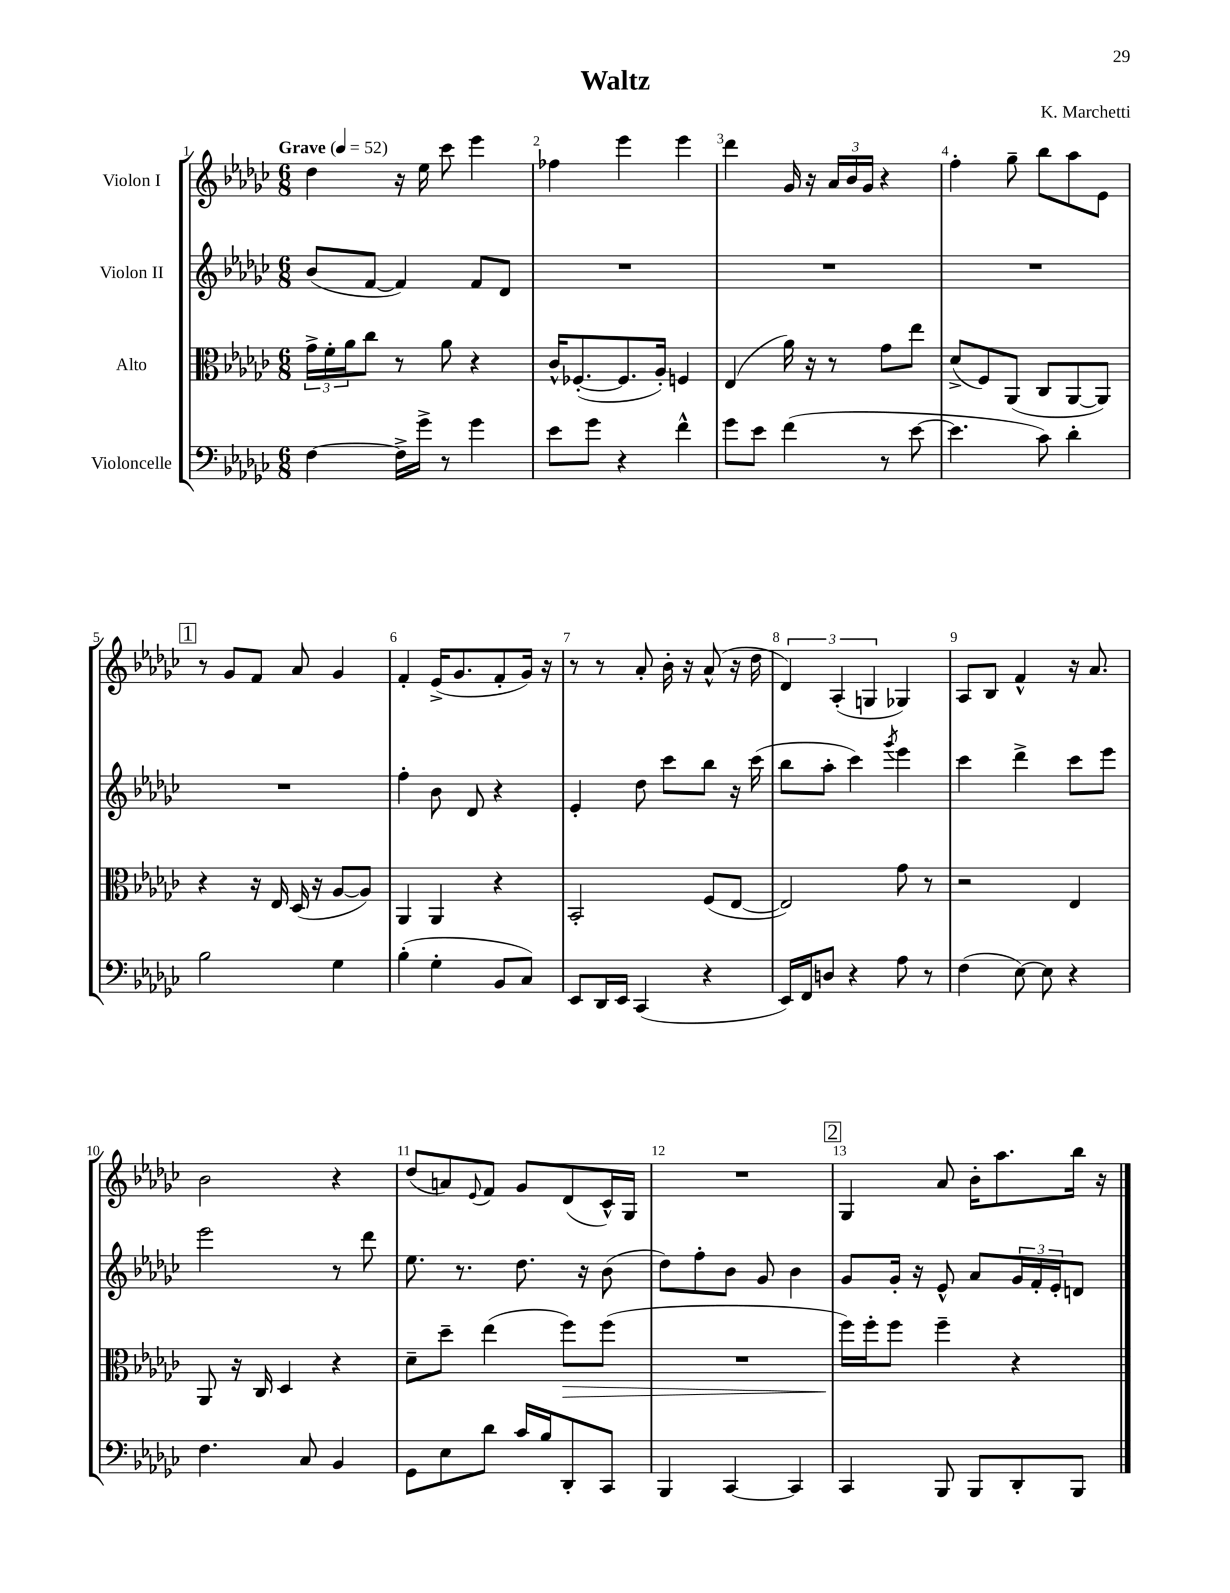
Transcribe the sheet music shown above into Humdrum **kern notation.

**kern	**kern	**dynam	**kern	**kern
*part4	*part3	*part3	*part2	*part1
*staff4	*staff3	*staff3	*staff2	*staff1
*I"Violoncelle	*I"Alto	*	*I"Violon II	*I"Violon I
*clefF4	*clefC3	*	*clefG2	*clefG2
*k[b-e-a-d-g-c-]	*k[b-e-a-d-g-c-]	*	*k[b-e-a-d-g-c-]	*k[b-e-a-d-g-c-]
*M6/8	*M6/8	*	*M6/8	*M6/8
*MM52	*MM52	*	*MM52	*MM52
=1	=1	=1	=1	=1
!	!	!	!	!LO:TX:a:B:t=Grave
[4F\	24g-^\LL	.	(8b-/L	4dd-\
.	24f'\	.	.	.
.	24a-\J	.	.	.
.	8cc-\J	.	[8f/J	.
16F^\LL]	8r	.	4f/])	16r
16g-^\JJ	.	.	.	16ee-\
8r	8a-\	.	.	8ccc-\
4g-\	4r	.	8f/L	4eee-\
.	.	.	8d-/J	.
=2	=2	=2	=2	=2
8e-\L	16c-^^/KL	.	2.r	4ff-X\
.	([8.F-X'/	.	.	.
8g-\J	.	.	.	.
4r	8.F-/]	.	.	4eee-\
.	16A-'/Jk)	.	.	.
4f^^\	4Fn/	.	.	4eee-\
=3	=3	=3	=3	=3
8g-\L	(4E-/	.	2.r	4ddd-\
8e-\J	.	.	.	.
(4f\	16a-\)	.	.	16g-/
.	16r	.	.	16r
.	8r	.	.	24a-/LL
.	.	.	.	24b-/
.	.	.	.	24g-/JJ
8r	8g-\L	.	.	4r
[8e-\	8ee-\J	.	.	.
=4	=4	=4	=4	=4
4.e-\]	(8d-^/L	.	2.r	4ff'\
.	8F/)	.	.	.
.	(8AA-/J	.	.	8gg-~\
8c-\)	8C-/L	.	.	8bb-\L
4d-'\	[8AA-/	.	.	8aa-\
.	8AA-/J])	.	.	8e-\J
!!LO:LB:g=z
!!LO:REH:place=s1:t=1
=5	=5	=5	=5	=5
2B-\	4r	.	2.r	8r
.	.	.	.	8g-/L
.	16r	.	.	8f/J
.	16E-/	.	.	.
.	(16D-/	.	.	8a-/
.	16r	.	.	.
4G-\	[8A-/L	.	.	4g-/
.	8A-/J])	.	.	.
=6	=6	=6	=6	=6
(4B-'\	4AA-/	.	4ff'\	4f'/
4G-'\	4AA-/	.	8b-\	(16e-^/KL
.	.	.	.	8.g-/
.	.	.	8d-/	.
8BB-/L	4r	.	4r	8f'/
8C-/J)	.	.	.	16g-/Jk)
.	.	.	.	16r
=7	=7	=7	=7	=7
8EE-/L	2BB-'/	.	4e-'/	8r
16DD-/L	.	.	.	8r
16EE-/JJ	.	.	.	.
(4CC-/	.	.	8dd-\	8a-'/
.	.	.	8ccc-\L	16b-'\
.	.	.	.	16r
4r	(8F/L	.	8bb-\J	(8a-^^/
.	[8E-/J	.	16r	16r
.	.	.	(16ccc-\	16dd-\
=8	=8	=8	=8	=8
16EE-/LL)	2E-/])	.	8bb-\L	6d-/)
16FF/J	.	.	.	.
8Dn/J	.	.	8aa-'\J	.
.	.	.	.	(6A-'/
4r	.	.	4ccc-\)	.
.	.	.	.	6Gn/
.	.	.	8qggg-/	.
8A-\	8g-\	.	4eee-\	4G-X/)
8r	8r	.	.	.
=9	=9	=9	=9	=9
(4F\	2r	.	4ccc-\	8A-/L
.	.	.	.	8B-/J
[8E-\)	.	.	4ddd-^\	4f^^/
8E-\]	.	.	.	.
4r	4E-/	.	8ccc-\L	16r
.	.	.	.	8.a-/
.	.	.	8eee-\J	.
!!LO:LB:g=z
=10	=10	=10	=10	=10
4.F\	8AA-/	.	2eee-\	2b-\
.	16r	.	.	.
.	16C-/	.	.	.
.	4D-/	.	.	.
8C-/	.	.	.	.
4BB-/	4r	.	8r	4r
.	.	.	8ddd-\	.
=11	=11	=11	=11	=11
8GG-\L	8d-~\L	.	8.ee-\	(8dd-/L
8E-\	8dd-~\J	.	.	8an/)
.	.	.	8.r	.
.	.	.	.	8qqe-/
8d-\J	(4ee-\	.	.	8f/J
16c-/LL	.	.	8.dd-\	8g-/L
16B-/J	.	.	.	.
!	!	!LO:HP:b	!	!
8DD-'/	8ff\L)	>	.	(8d-/
.	.	.	16r	.
8CC-/J	(8ff\J	.	(8b-\	16c-^^/L)
.	.	.	.	16G-/JJ
=12	=12	=12	=12	=12
4BBB-/	2.r	.	8dd-\L)	2.r
.	.	.	8ff'\	.
[4CC-/	.	.	8b-\J	.
.	.	.	8g-/	.
4CC-/]	.	.	4b-\	.
!!LO:REH:place=s1:t=2
=13	=13	=13	=13	=13
4CC-/	16ff\LL)	.	8g-/L	4G-/
.	16ff'\J	]	.	.
.	8ff\J	.	16g-'/Jk	.
.	.	.	16r	.
8BBB-/	4ff~\	.	8e-^^/	8a-/
8BBB-/L	.	.	8a-/L	16b-'\KL
.	.	.	.	8.aa-\
8DD-'/	4r	.	24g-/L	.
.	.	.	24f'/	.
.	.	.	24e-'/J	.
8BBB-/J	.	.	8dn/J	16bb-\Jk
.	.	.	.	16r
==	==	==	==	==
*-	*-	*-	*-	*-
